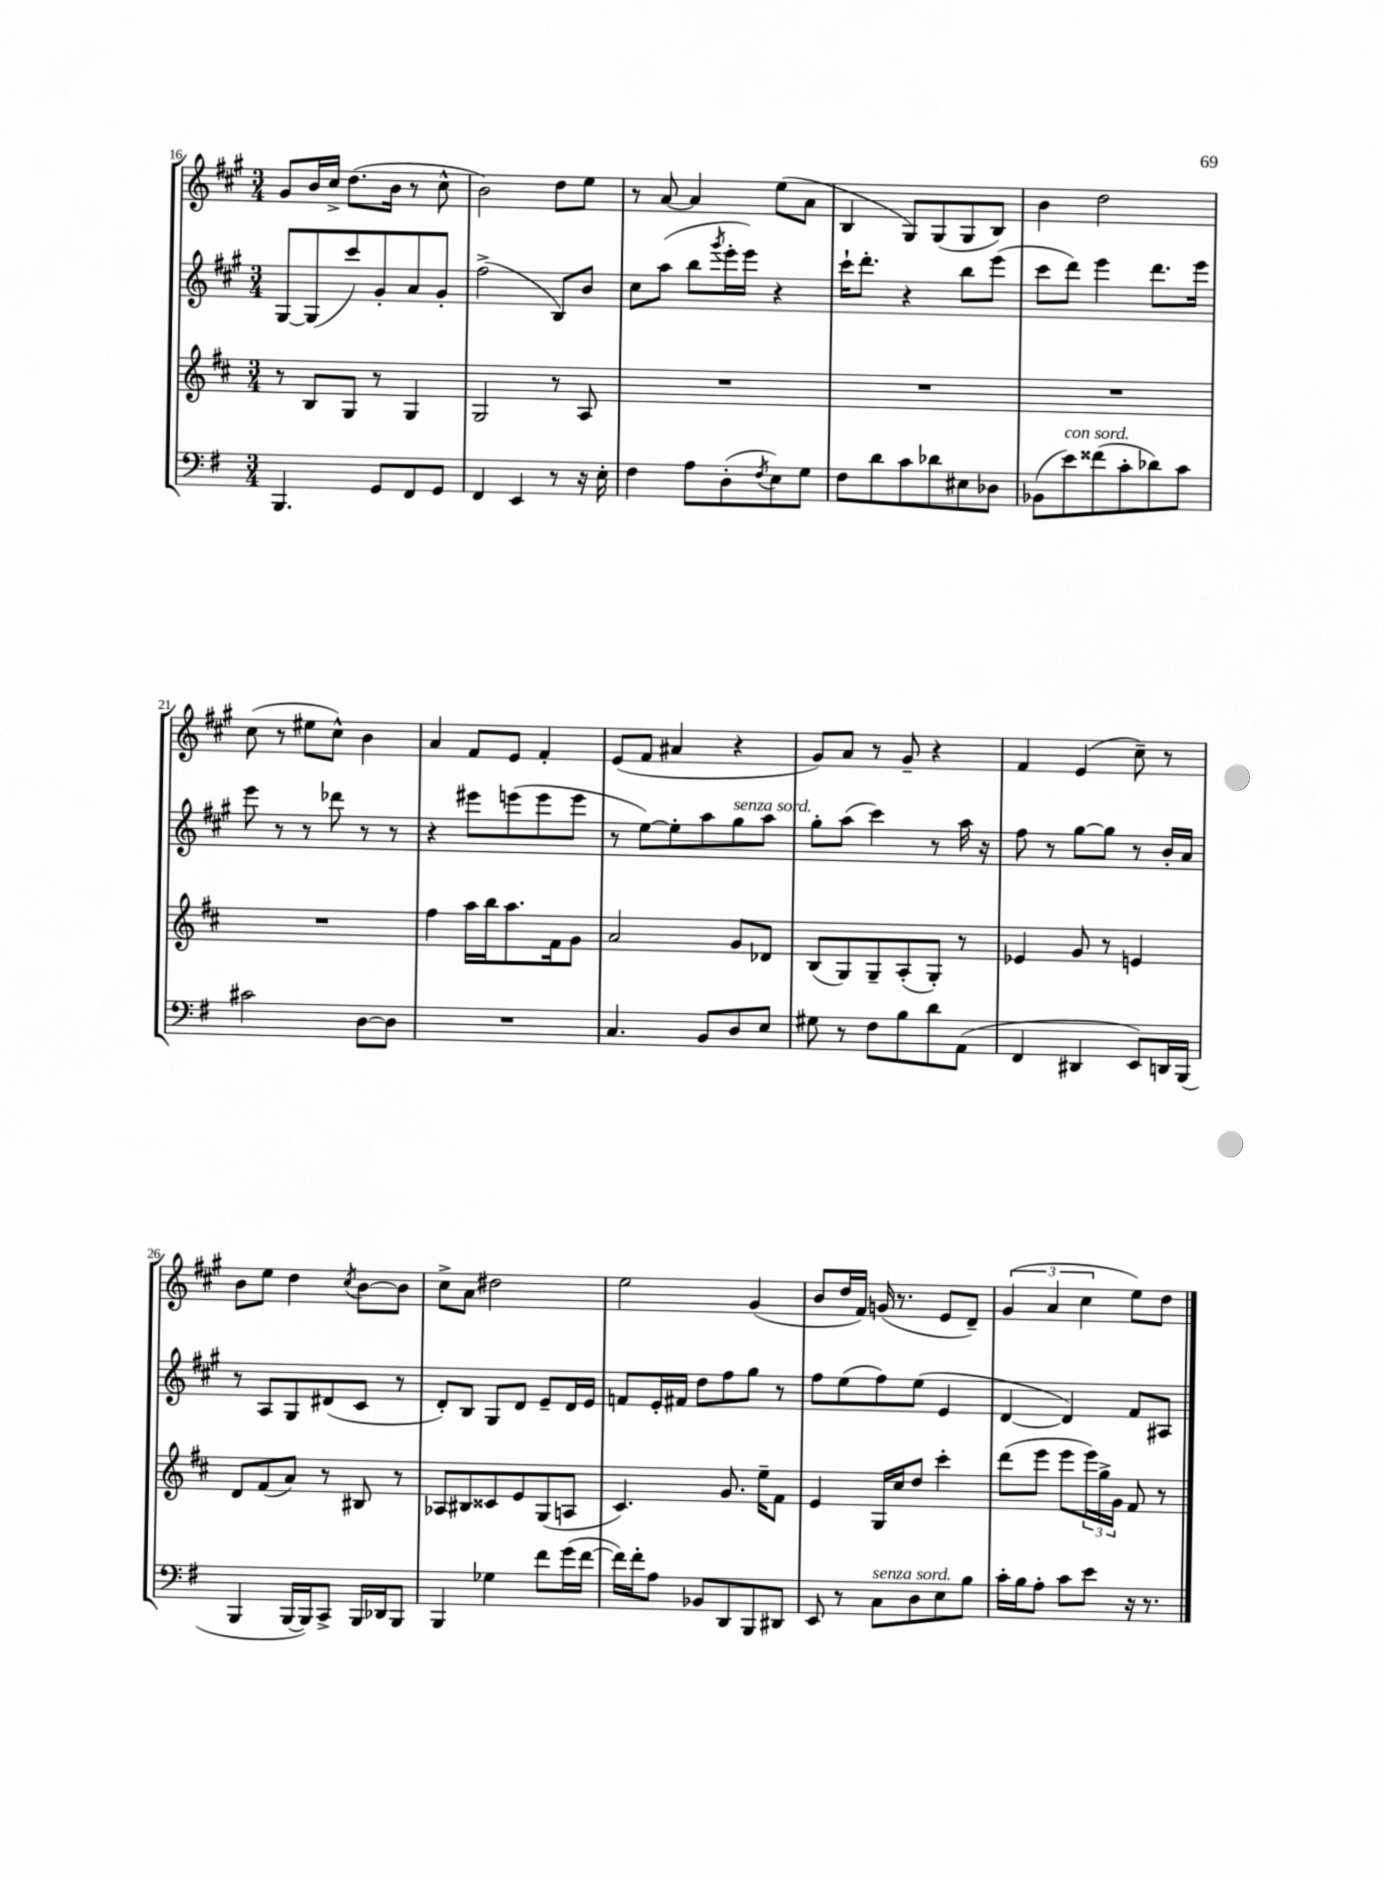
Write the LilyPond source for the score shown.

<<
\new StaffGroup <<
\new Staff = "s0" {
    \clef treble \key a \major \numericTimeSignature \time 3/4
    gis'8 b'16 cis''16-> d''8.( b'16 r8 cis''8-^ |
    b'2) d''8 e''8 |
    r8 a'8~ a'4 e''8( a'8 |
    b4 gis8) gis8( gis8 b8) |
    b'4 d''2 |
    cis''8( r8 eis''8 cis''8-^) b'4 |
    a'4 fis'8 e'8 fis'4-. |
    e'8( fis'8 ais'4 r4 |
    gis'8) a'8 r8 gis'8-- r4 |
    fis'4 e'4( cis''8--) r8 |
    b'8 e''8 d''4 \acciaccatura { cis''8 } b'8~ b'8 |
    cis''8-> a'8 dis''2 |
    e''2 gis'4( |
    b'8 d''16 fis'16) g'16( r8. e'8 d'8--) |
    \tuplet 3/2 { gis'4( a'4 cis''4 } e''8) d''8 \bar "|." |
}
\new Staff = "s1" {
    \clef treble \key a \major \numericTimeSignature \time 3/4
    gis8~ gis8( cis'''8) gis'8-. a'8 gis'8-. |
    fis''2->( b8) b'8 |
    cis''8 a''8( b''8 \acciaccatura { gis'''8 } e'''16-. e'''16) r4 |
    cis'''16-! d'''8.-. r4 b''8 e'''8( |
    cis'''8 d'''8) e'''4 d'''8. e'''16 |
    e'''8 r8 r8 des'''8 r8 r8 |
    r4 eis'''8 e'''8( e'''8 e'''8 |
    r8 e''8~) e''8-. a''8 gis''8^\markup { \italic "senza sord." } a''8 |
    gis''8-. a''8( cis'''4) r8 a''16 r16 |
    fis''8 r8 gis''8~ gis''8 r8 b'16-. a'16 |
    r8 a8 gis8 dis'8( cis'8 r8 |
    d'8-.) b8 gis8 d'8 e'8-- d'16 e'16 |
    f'8 e'16-. fis'16 d''8 fis''8 gis''8 r8 |
    fis''8 e''8( fis''8) e''8( e'4 |
    d'4~ d'4) fis'8 ais8 \bar "|." |
}
\new Staff = "s2" {
    \clef treble \key d \major \numericTimeSignature \time 3/4
    r8 b8 g8 r8 g4 |
    g2 r8 a8 |
    R2. |
    R2. |
    R2. |
    R2. |
    fis''4 a''16 b''16 a''8. fis'16 g'8 |
    a'2 g'8 des'8 |
    b8( g8) g8-- a8-.( g8-.) r8 |
    ees'4 g'8 r8 e'4 |
    d'8 fis'8( a'8) r8 bis8 r8 |
    aes8 bis8 cisis'8 e'8 g8( a8 |
    cis'4.) g'8. e''16-- fis'8 |
    e'4 g16 cis''16 d''8 cis'''4-. |
    d'''8( e'''8 e'''8 \tuplet 3/2 { e'''16) g''16-> g'16 } fis'8 r8 \bar "|." |
}
\new Staff = "s3" {
    \clef bass \key g \major \numericTimeSignature \time 3/4
    b,,4. g,8 fis,8 g,8 |
    fis,4 e,4 r8 r16 e16-. |
    fis4 a8 d8-.( \acciaccatura { fis8 } e8) g8 |
    fis8 d'8 c'8 des'8 eis8 des8 |
    bes,8( e'8^\markup { \italic "con sord." }) fisis'8( c'8-. des'8) c'8 |
    cis'2 d8~ d8 |
    R2. |
    c4. b,8 d8 e8 |
    gis8 r8 fis8 b8 d'8 a,8( |
    fis,4 dis,4 e,8) d,16 b,,16( |
    b,,4 b,,16~ b,,16) c,8-> b,,16 des,16 b,,8 |
    b,,4 ges4 fis'8 g'16( fis'16~ |
    fis'16) fis'16-. a8 bes,8 d,8 b,,8 dis,8 |
    e,8 r8 c8^\markup { \italic "senza sord." } d8 e8 b8 |
    c'16-. b16 a8-. c'8 e'8 r16 r8. \bar "|." |
}
>>
>>
\layout { \context { \Score currentBarNumber = #16 } }
